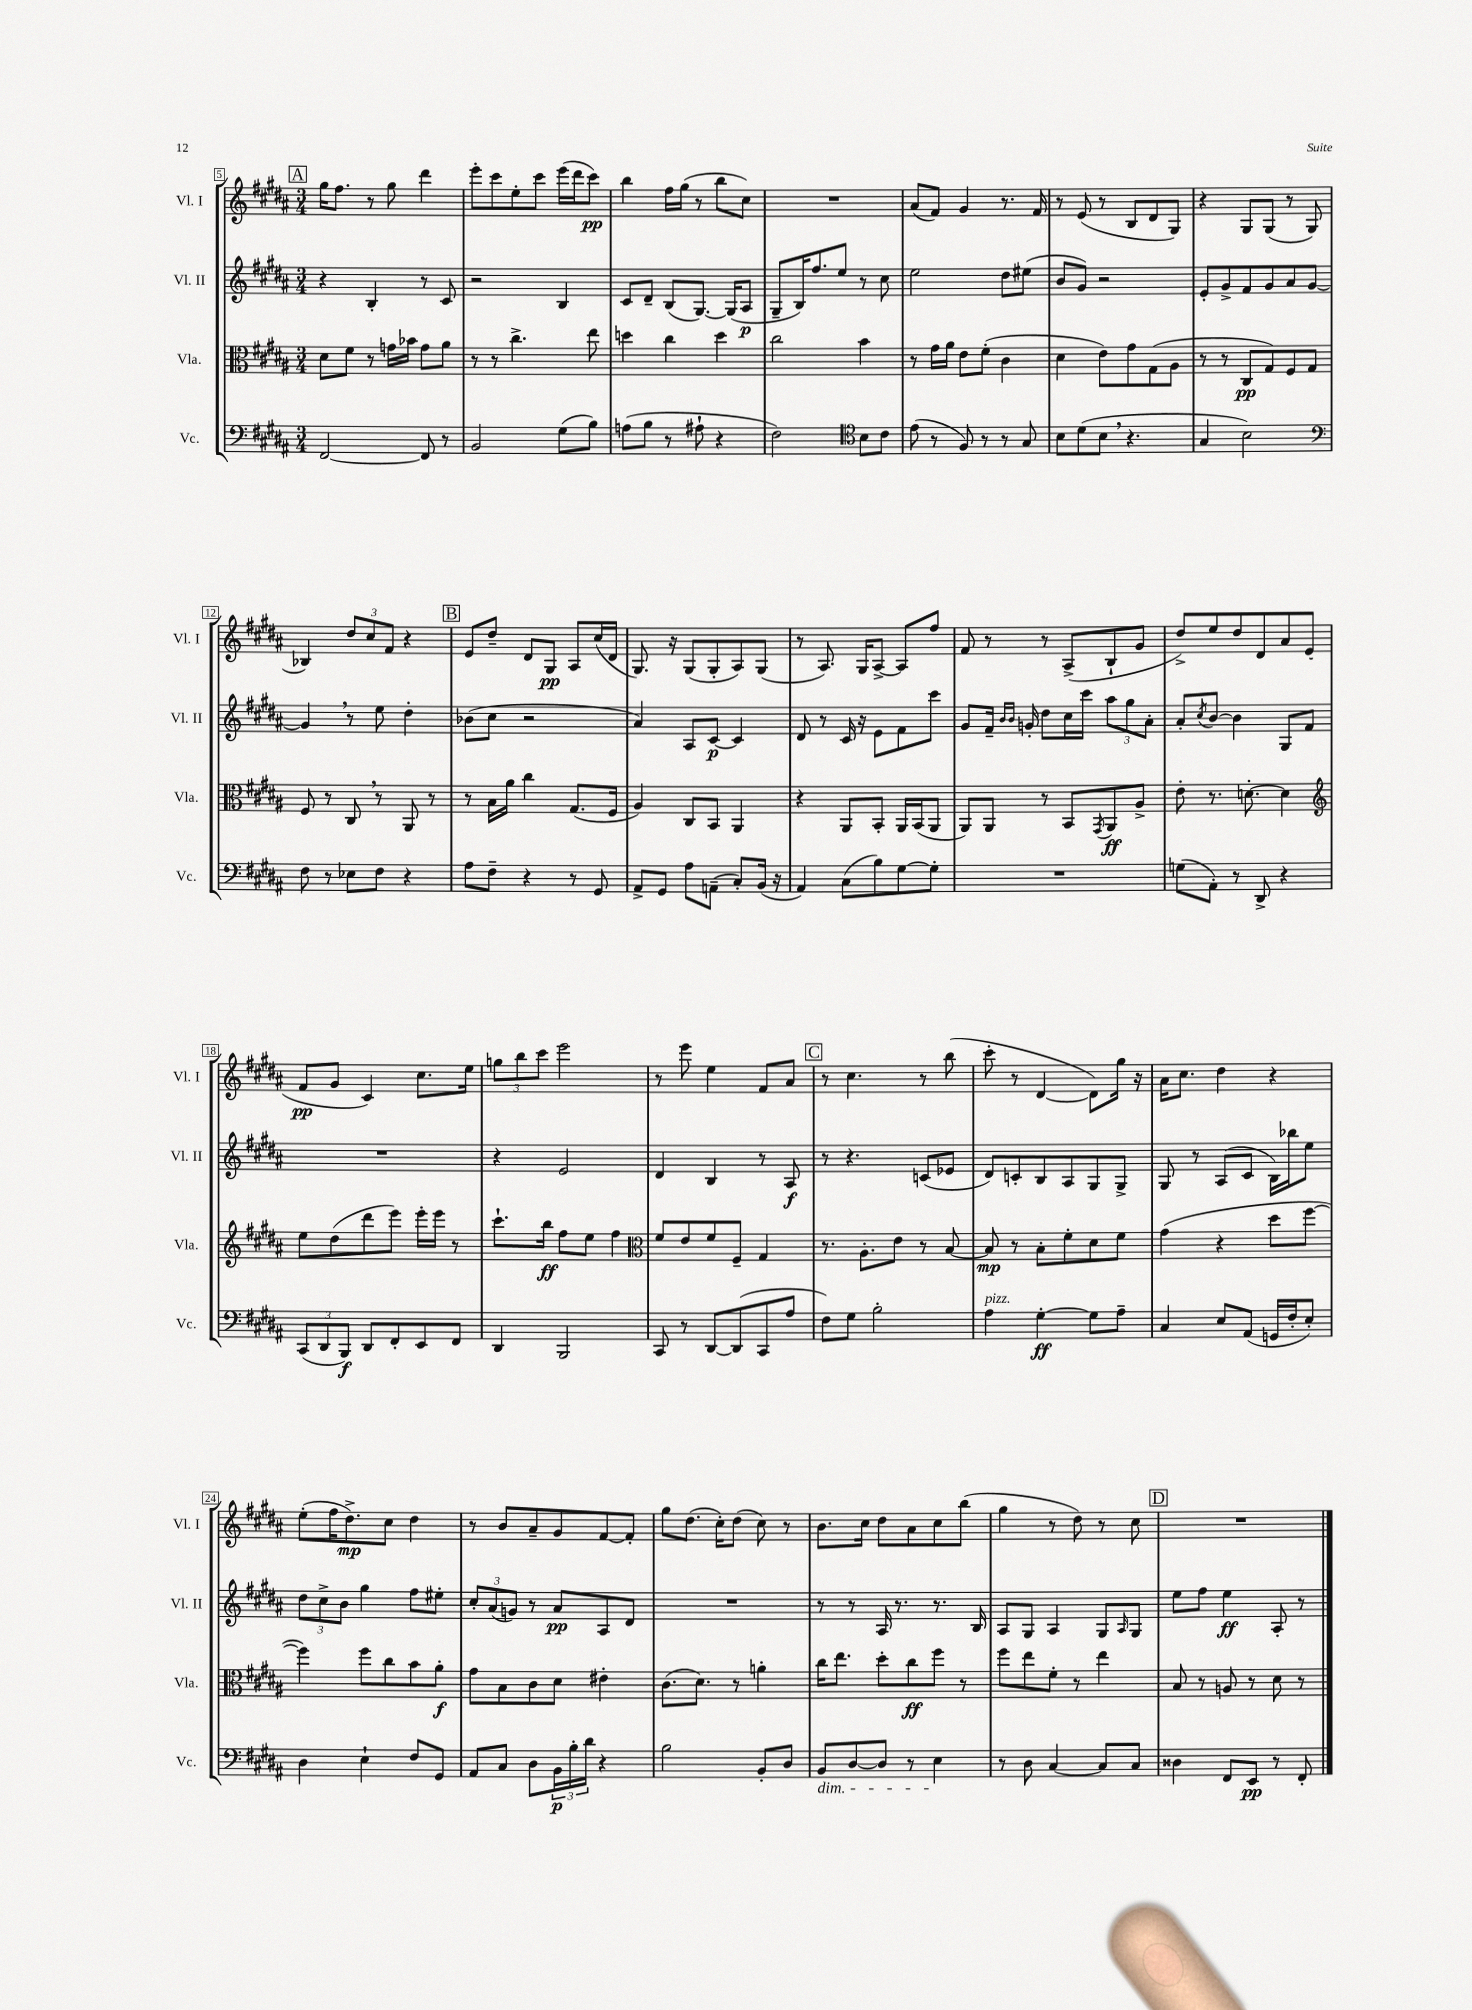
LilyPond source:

<<
\new StaffGroup <<
\new Staff = "s0" \with { instrumentName = "Vl. I" shortInstrumentName = "Vl. I" } {
    \clef treble \key b \major \numericTimeSignature \time 3/4
    \mark \markup { \box "A" } gis''16 fis''8. r8 gis''8 dis'''4 |
    e'''8-. cis'''8 e''8-. cis'''8 e'''16( dis'''16 cis'''8\pp) |
    b''4 fis''16 gis''16( r8 b''8 cis''8) |
    R2. |
    ais'8( fis'8) gis'4 r8. fis'16 |
    r8 e'8( r8 b8 dis'8 gis8) |
    r4 gis8 gis8( r8 gis8 |
    bes4) \tuplet 3/2 { dis''8 cis''8 fis'8 } r4 |
    \mark \markup { \box "B" } e'8 dis''8-- dis'8 gis8\pp ais8 cis''16( dis'16 |
    gis8.) r16 gis8( gis8-. ais8) gis8( |
    r8 ais8.) gis16 ais8~-> ais8 fis''8 |
    fis'8 r8 r8 ais8->( b8-! gis'8 |
    dis''8->) e''8 dis''8 dis'8 ais'8 e'8( |
    fis'8\pp gis'8 cis'4) cis''8. e''16 |
    \tuplet 3/2 { g''8 b''8 cis'''8 } e'''2 |
    r8 e'''8 e''4 fis'8 ais'8 |
    \mark \markup { \box "C" } r8 cis''4. r8 b''8( |
    cis'''8-. r8 dis'4~ dis'8) gis''16 r16 |
    ais'16 cis''8. dis''4 r4 |
    e''8-.( fis''16 dis''8.->\mp) cis''8 dis''4 |
    r8 b'8 ais'8-- gis'8 fis'8~ fis'8-. |
    gis''8 dis''8.( cis''16-.) dis''8( cis''8) r8 |
    b'8. cis''16 dis''8 ais'8 cis''8 b''8( |
    gis''4 r8 dis''8) r8 cis''8 |
    \mark \markup { \box "D" } R2. \bar "|." |
}
\new Staff = "s1" \with { instrumentName = "Vl. II" shortInstrumentName = "Vl. II" } {
    \clef treble \key b \major \numericTimeSignature \time 3/4
    \mark \markup { \box "A" } r4 b4-. r8 cis'8 |
    r2 b4 |
    cis'8 dis'8-- b8( gis8.~) gis16( ais8\p |
    gis8-- b16) fis''8. e''8 r8 cis''8 |
    e''2 dis''8 eis''8( |
    b'8 gis'8) r2 |
    e'8-. gis'8-> fis'8 gis'8 ais'8 gis'8~ |
    gis'4 \breathe r8 e''8 dis''4-. |
    \mark \markup { \box "B" } bes'8( cis''8 r2 |
    ais'4) ais8 cis'8~\p cis'4 |
    dis'8 r8 cis'16 r16 e'8 fis'8 cis'''8 |
    gis'8 fis'16-- \grace { b'16 b'16 } g'16-. dis''8 cis''16 cis'''16 \tuplet 3/2 { ais''8 gis''8 ais'8-. } |
    ais'8-. \acciaccatura { cis''8 } b'8~ b'4 gis8 fis'8 |
    R2. |
    r4 e'2 |
    dis'4 b4 r8 ais8\f |
    \mark \markup { \box "C" } r8 r4. c'8( ees'8 |
    dis'8) c'8-. b8 ais8 gis8 gis8-> |
    gis8 r8 ais8( cis'8 b16) bes''16 e''8 |
    \tuplet 3/2 { dis''8 cis''8-> b'8 } gis''4 fis''8 eis''8-. |
    \tuplet 3/2 { cis''8-. ais'8( g'8) } r8 ais'8\pp ais8 dis'8 |
    R2. |
    r8 r8 ais16 r8. r8. b16 |
    ais8 gis8 ais4 gis8 \grace { ais16 } gis8 |
    \mark \markup { \box "D" } e''8 fis''8 e''4\ff ais8-. r8 \bar "|." |
}
\new Staff = "s2" \with { instrumentName = "Vla." shortInstrumentName = "Vla." } {
    \clef alto \key b \major \numericTimeSignature \time 3/4
    \mark \markup { \box "A" } dis'8 fis'8 r8 g'16 bes'16 g'8 ais'8 |
    r8 r8 cis''4.-> e''8 |
    d''4 cis''4 d''4 |
    cis''2 b'4 |
    r8 gis'16 ais'16 e'8 fis'8-.( cis'4 |
    dis'4 e'8) gis'8 gis8( ais8 |
    r8 r8 cis8\pp gis8) fis8 gis8 |
    fis8 r8 cis8 \breathe r8 ais,8 r8 |
    \mark \markup { \box "B" } r8 b16 ais'16 cis''4 gis8.( fis16 |
    ais4) cis8 b,8 ais,4 |
    r4 ais,8 b,8-. ais,16 b,16( ais,8 |
    ais,8) ais,8 r8 b,8 \acciaccatura { gis,8 } ais,8\ff ais8-> |
    e'8-. r8. d'8.~-. d'4 |
    \clef treble e''8 dis''8( dis'''8 e'''8) e'''16-. e'''16 r8 |
    cis'''8.-! b''16\ff fis''8 e''8 fis''4 |
    \clef alto fis'8 e'8 fis'8 fis8-- gis4 |
    \mark \markup { \box "C" } r8. ais8.-. e'8 r8 b8~ |
    b8\mp r8 b8-. fis'8-. dis'8 fis'8 |
    gis'4( r4 dis''8 fis''8~ |
    fis''4) fis''8 cis''8 b'8 ais'8-.\f |
    gis'8 b8 cis'8 dis'8 eis'4-. |
    cis'8.( dis'8.) r8 a'4-. |
    cis''16 e''8. dis''8-. cis''8\ff fis''8 r8 |
    fis''8 e''8 fis'8-. r8 e''4 |
    \mark \markup { \box "D" } b8 r8 a8 r8 dis'8 r8 \bar "|." |
}
\new Staff = "s3" \with { instrumentName = "Vc." shortInstrumentName = "Vc." } {
    \clef bass \key b \major \numericTimeSignature \time 3/4
    \mark \markup { \box "A" } fis,2~ fis,8 r8 |
    b,2 gis8( b8) |
    a8( b8 r8 ais8-! r4 |
    fis2) \clef tenor b8 cis'8 |
    e'8( r8 fis8) r8 r8 gis8 |
    b8 dis'8( b8 \breathe r4. |
    gis4 b2) |
    \clef bass fis8 r8 ees8 fis8 r4 |
    \mark \markup { \box "B" } ais8 fis8-- r4 r8 gis,8 |
    ais,8-> gis,8 ais8 a,8--( cis8-.) b,16( r16 |
    ais,4) cis8( b8) gis8~ gis8-. |
    R2. |
    g8( ais,8-.) r8 dis,8-> r4 |
    \tuplet 3/2 { cis,8( dis,8 b,,8\f) } dis,8 fis,8-. e,8 fis,8 |
    dis,4 b,,2 |
    cis,8 r8 dis,8~ dis,8( cis,8 ais8 |
    \mark \markup { \box "C" } fis8) gis8 b2-. |
    ais4^\markup { \italic "pizz." } gis4~-.\ff gis8 ais8-- |
    cis4 e8 ais,8( g,16 fis16-. e8-.) |
    dis4 e4-! fis8 gis,8 |
    ais,8 cis8 dis8 \tuplet 3/2 { b,16\p b16-. dis'16 } r4 |
    b2 b,8-. dis8 |
    b,8\dim dis8~ dis8 r8 e4\! |
    r8 dis8 cis4~ cis8 cis8 |
    \mark \markup { \box "D" } disis4 fis,8 e,8\pp r8 fis,8-. \bar "|." |
}
>>
>>
\layout { \context { \Score currentBarNumber = #5 \override BarNumber.stencil = #(make-stencil-boxer 0.1 0.3 ly:text-interface::print) } }
